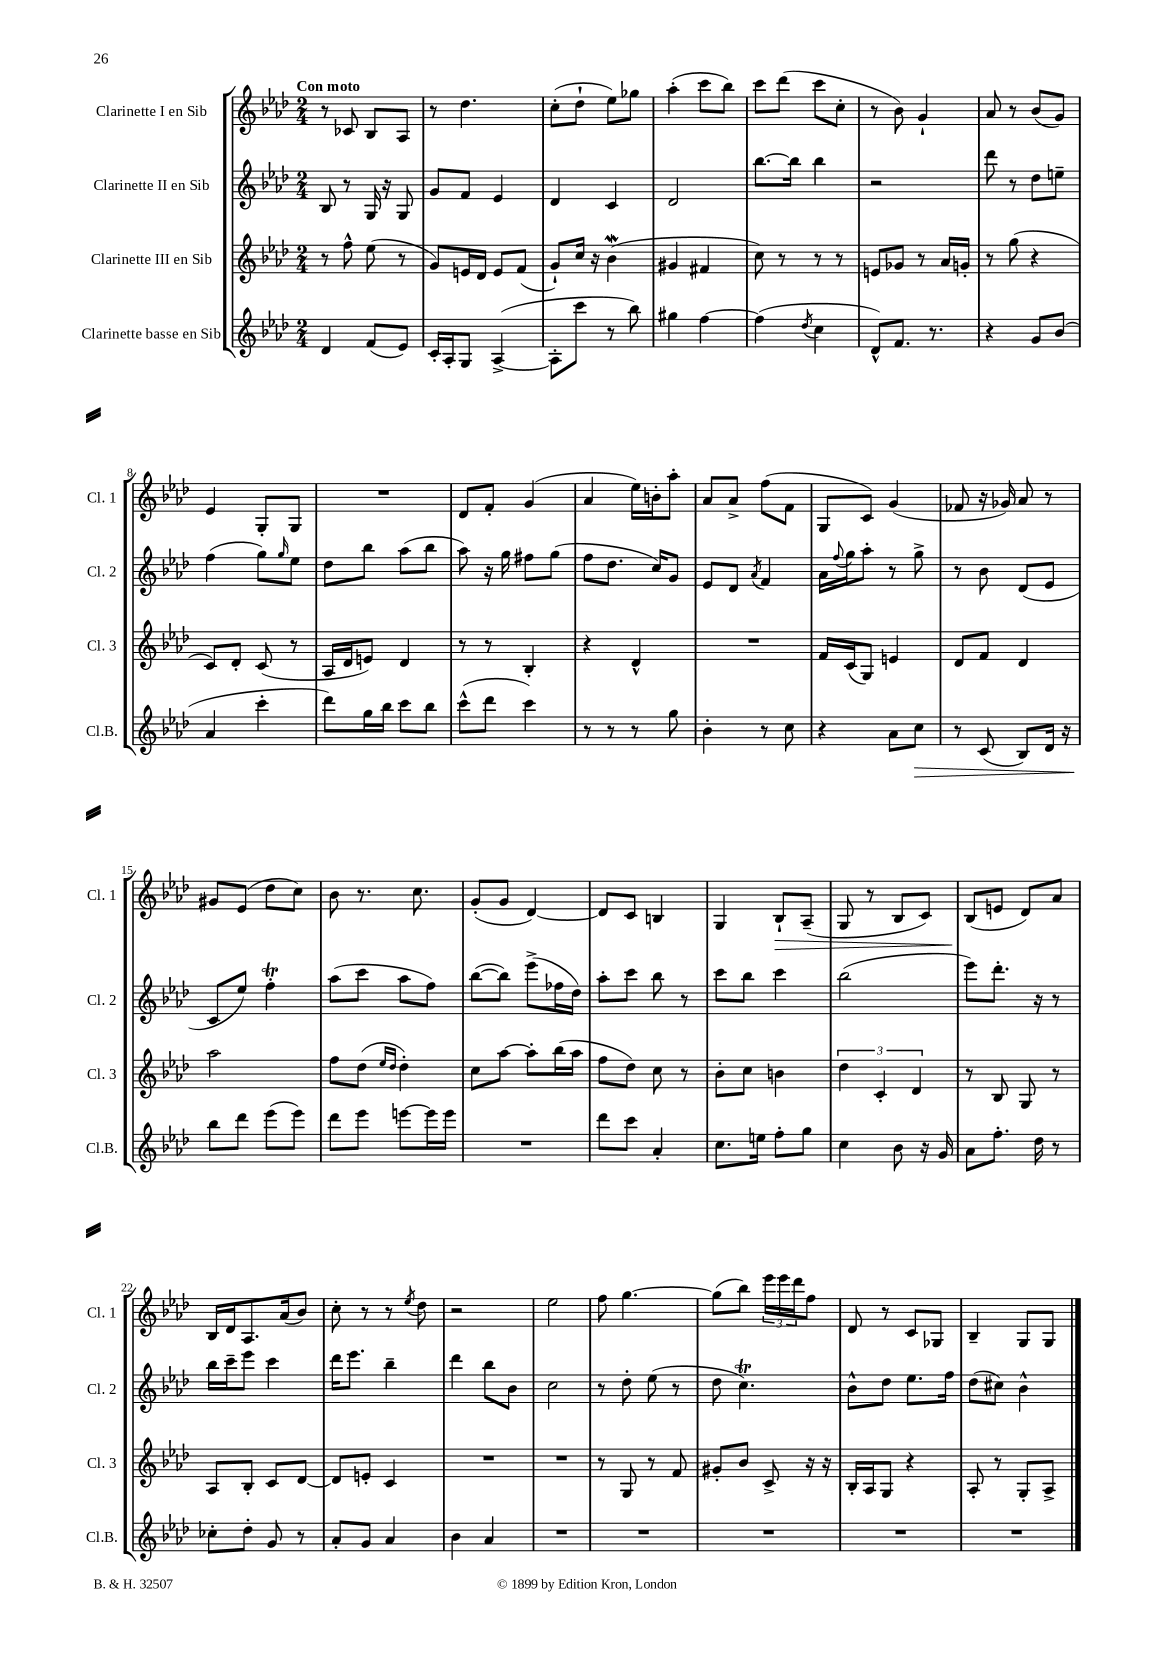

**kern	**kern	**kern	**kern
*staff4	*staff3	*staff2	*staff1
*clefG2	*clefG2	*clefG2	*clefG2
*k[b-e-a-d-]	*k[b-e-a-d-]	*k[b-e-a-d-]	*k[b-e-a-d-]
*M2/4	*M2/4	*M2/4	*M2/4
4d-	8r	8B-	8r
.	8ff^^	8r	8c-
(8f	(8ee-	16G	8B-
.	.	16r	.
8e-)	8r	8G	8A-
=	=	=	=
16c'	8g)	8g	8r
16A-'	.	.	.
8G	16e	8f	4.dd-
.	16d-	.	.
([4A-^	8e	4e-	.
.	(8f	.	.
=	=	=	=
8A-']	8g`)	4d-	(8cc'
8ccc	16cc	.	8dd-`
.	16r	.	.
8r	(4b-	4c	8ee-)
8bb-)	.	.	8gg-
=	=	=	=
4gg#	4g#	2d-	(4aa-'
[4ff	4f#	.	8ccc
.	.	.	8bb-)
=	=	=	=
(4ff]	8cc)	[8.bb-	8ccc
.	8r	.	(8ddd-
.	.	16bb-]	.
8qdd-	.	.	.
4cc	8r	4bb-	8ccc
.	8r	.	8cc'
=	=	=	=
8d-^^)	8e	2r	8r
8.f	8g-	.	8b-)
.	8r	.	4g`
8.r	.	.	.
.	16a-	.	.
.	16g'	.	.
=	=	=	=
4r	8r	8ddd-	8a-
.	(8gg	8r	8r
8g	4r	8dd-	(8b-
(8b-	.	8ee~	8g)
=	=	=	=
4a-	8c)	(4ff	4e-
.	8d-'	.	.
4ccc'	(8c	8gg)	8G'
.	.	16qqgg	.
.	8r	8ee-	8G
=	=	=	=
8ddd-)	16A-	8dd-	2r
.	16d-	.	.
16gg	8e)	8bb-	.
16bb-	.	.	.
8ccc	4d-	(8aa-	.
8bb-	.	8bb-	.
=	=	=	=
(8ccc^^	8r	8aa-)	8d-
8ddd-	8r	16r	8f'
.	.	16gg	.
4ccc)	4B-'	8ff#	(4g
.	.	(8gg	.
=	=	=	=
8r	4r	8ff	4a-
8r	.	8.dd-	.
8r	4d-^^	.	16ee-)
.	.	16cc)	16b'
8gg	.	8g	8aa-'
=	=	=	=
4b-'	2r	8e-	8a-
.	.	8d-	8a-^
.	.	8qa-	.
8r	.	4f	(8ff
8cc	.	.	8f
=	=	=	=
4r	16f	16a-	8G
.	.	8qqff	.
.	(16c	16gg	.
.	8G)	8aa-'	8c)
8a-	4e	8r	(4g
8cc	.	8gg^	.
=	=	=	=
8r	8d-	8r	8f-
(8c	8f	8b-	16r
.	.	.	16g-)
8B-)	4d-	(8d-	8a-
16d-	.	8e-	8r
16r	.	.	.
=	=	=	=
8bb-	2aa-	8c	8g#
8ddd-	.	8ee-)	(8e-
(8eee-	.	4ff'	8dd-
8eee-)	.	.	8cc)
=	=	=	=
8ddd-	8ff	(8aa-	8b-
8eee-	(8dd-	8ccc	8.r
.	16qqee-	.	.
.	16qqdd-	.	.
[8eee	4dd-')	8aa-	.
.	.	.	8.cc
16eee]	.	8ff)	.
16eee	.	.	.
=	=	=	=
2r	8cc	([8bb-	(8g'
.	[8aa-	8bb-])	8g
.	8aa-']	(8eee-^	[4d-)
.	(16bb-	16ff-	.
.	16aa-	16dd-)	.
=	=	=	=
8ddd-	8ff	8aa-'	8d-]
8ccc	8dd-)	8ccc	8c
4a-'	8cc	8bb-	4B
.	8r	8r	.
=	=	=	=
8.cc	8b-'	8ccc	4G
.	8cc	8bb-	.
16ee	.	.	.
8ff'	4b	4ccc	8B-`
8gg	.	.	(8A-~
=	=	=	=
4cc	6dd-	(2bb-	8G
.	.	.	8r
.	6c'	.	.
8b-	.	.	8B-
.	6d-	.	.
16r	.	.	8c)
16g	.	.	.
=	=	=	=
8a-	8r	8eee-)	(8B-
8.ff'	8B-	8.ddd-'	8e
.	8G	.	8d-)
16dd-	.	16r	.
8r	8r	8r	8a-
=	=	=	=
8cc-'	8A-	16bb-	16B-
.	.	16ccc~	16d-
8dd-'	8B-'	8eee-	8.A-
8g	8c	4ccc	.
.	.	.	(16a-
8r	[8d-	.	8b-)
=	=	=	=
8a-'	8d-]	16ddd-	8cc'
.	.	8.eee-	.
8g	8e'	.	8r
4a-	4c	4bb-~	8r
.	.	.	8qee-
.	.	.	8dd-
=	=	=	=
4b-	2r	4ddd-	2r
4a-	.	8bb-	.
.	.	8b-	.
=	=	=	=
2r	2r	2cc	2ee-
=	=	=	=
2r	8r	8r	8ff
.	8G	8dd-'	[4.gg
.	8r	(8ee-	.
.	8f	8r	.
=	=	=	=
2r	8g#'	8dd-	(8gg]
.	8b-	4.cc)	8bb-)
.	8c^	.	24eee-
.	.	.	24eee-
.	.	.	24ddd-
.	16r	.	8ff
.	16r	.	.
=	=	=	=
2r	16B-'	8b-^^	8d-
.	16A-	.	.
.	8G	8dd-	8r
.	4r	8.ee-	8c
.	.	.	8G-
.	.	16ff	.
=	=	=	=
2r	8A-'	(8dd-	4B-~
.	8r	8cc#)	.
.	8G'	4b-^^	8G
.	8A-^	.	8G
==	==	==	==
*-	*-	*-	*-
